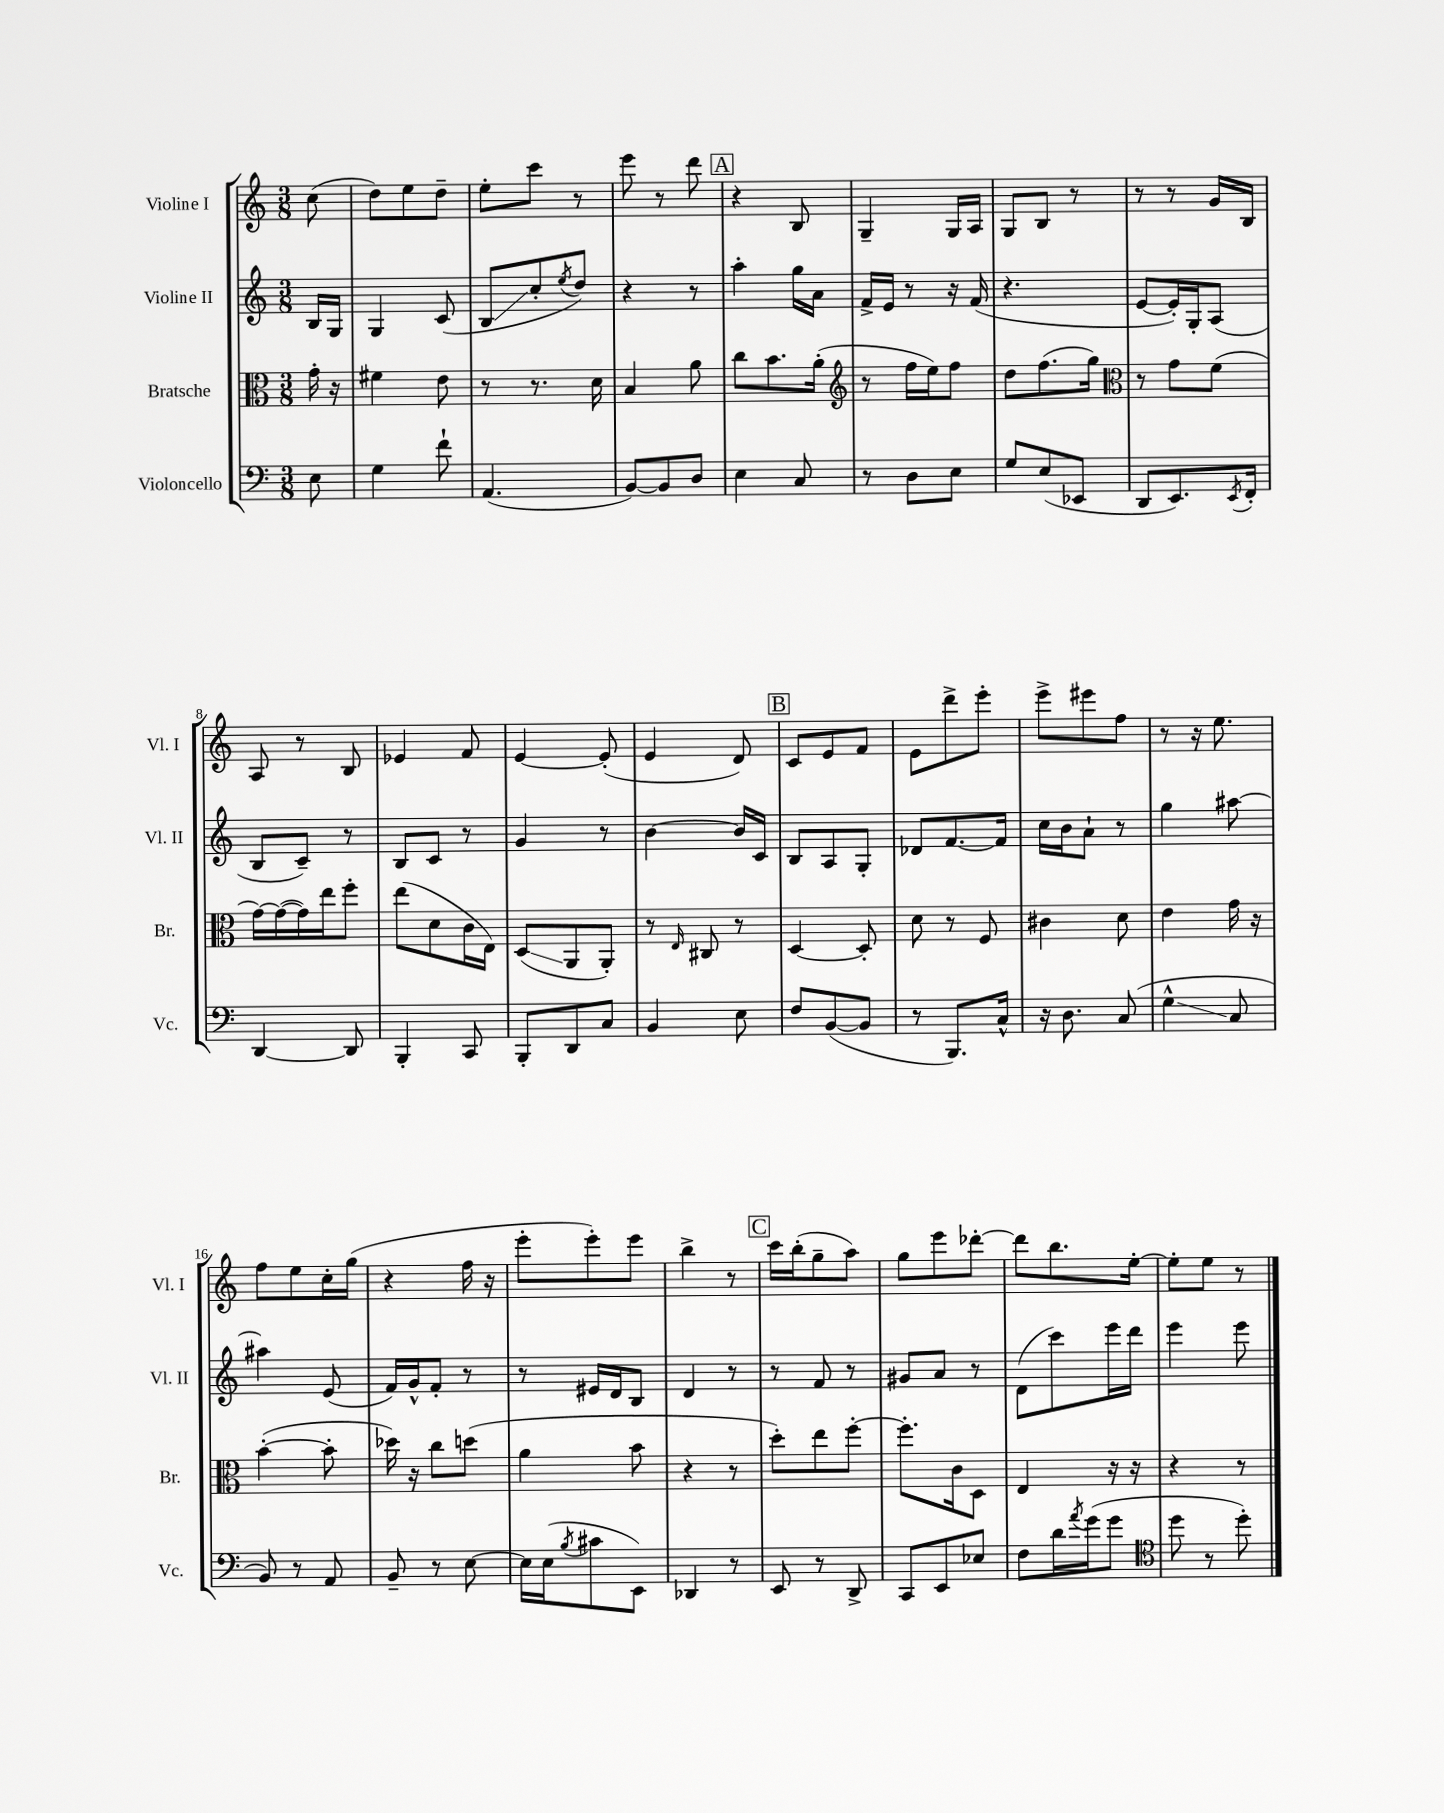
<<
\new StaffGroup <<
\new Staff = "s0" \with { instrumentName = "Violine I" shortInstrumentName = "Vl. I" } {
    \clef treble \key c \major \numericTimeSignature \time 3/8 \partial 8
    c''8( |
    d''8) e''8 d''8-- |
    e''8-. c'''8 r8 |
    e'''8 r8 d'''8 |
    \mark \markup { \box "A" } r4 b8 |
    g4-- g16 a16 |
    g8 b8 r8 |
    r8 r8 g'16 b16 |
    a8 r8 b8 |
    ees'4 f'8 |
    e'4~ e'8-.( |
    e'4 d'8) |
    \mark \markup { \box "B" } c'8 e'8 f'8 |
    e'8 d'''8-> e'''8-. |
    e'''8-> eis'''8 f''8 |
    r8 r16 e''8. |
    f''8 e''8 c''16-. g''16( |
    r4 f''16 r16 |
    e'''8-. e'''8-.) e'''8 |
    b''4-> r8 |
    \mark \markup { \box "C" } c'''16 b''16-.( g''8-- a''8) |
    g''8 e'''8 des'''8~-. |
    des'''8 b''8. e''16~-. |
    e''8-. e''8 r8 \bar "|." |
}
\new Staff = "s1" \with { instrumentName = "Violine II" shortInstrumentName = "Vl. II" } {
    \clef treble \key c \major \numericTimeSignature \time 3/8 \partial 8
    b16 g16 |
    g4 c'8( |
    b8\glissando c''8-. \acciaccatura { e''8 } d''8) |
    r4 r8 |
    \mark \markup { \box "A" } a''4-. g''16 a'16 |
    f'16-> e'16 r8 r16 f'16( |
    r4. |
    e'8~ e'16-.) g16-. a8( |
    b8 c'8--) r8 |
    b8 c'8 r8 |
    g'4 r8 |
    b'4~ b'16 c'16 |
    \mark \markup { \box "B" } b8 a8 g8-. |
    des'8 f'8.~ f'16 |
    c''16 b'16 a'8-! r8 |
    g''4 ais''8~ |
    ais''4 e'8( |
    f'16) g'16-^ f'8-. r8 |
    r8 eis'16 d'16 b8 |
    d'4 r8 |
    \mark \markup { \box "C" } r8 f'8 r8 |
    gis'8 a'8 r8 |
    d'8( c'''8) e'''16 d'''16 |
    e'''4 e'''8 \bar "|." |
}
\new Staff = "s2" \with { instrumentName = "Bratsche" shortInstrumentName = "Br." } {
    \clef alto \key c \major \numericTimeSignature \time 3/8 \partial 8
    g'16-. r16 |
    fis'4 e'8 |
    r8 r8. d'16 |
    b4 a'8 |
    \mark \markup { \box "A" } c''8 b'8. a'16-.( |
    \clef treble r8 f''16 e''16) f''8 |
    d''8 f''8.( g''16) |
    \clef alto r8 g'8 f'8( |
    g'16~) g'16~( g'16) e''16 f''8-. |
    e''8( d'8 c'16 e16) |
    d8\glissando( a,8 a,8-.) |
    r8 \grace { e16 } cis8 r8 |
    \mark \markup { \box "B" } d4~ d8-. |
    d'8 r8 f8 |
    cis'4 d'8 |
    e'4 g'16 r16 |
    b'4~-.( b'8-. |
    des''16) r16 c''8 d''8( |
    a'4 b'8 |
    r4 r8 |
    \mark \markup { \box "C" } d''8-.) e''8 f''8~-. |
    f''8.-. c'16 d8 |
    e4 r16 r16 |
    r4 r8 \bar "|." |
}
\new Staff = "s3" \with { instrumentName = "Violoncello" shortInstrumentName = "Vc." } {
    \clef bass \key c \major \numericTimeSignature \time 3/8 \partial 8
    e8 |
    g4 f'8-! |
    a,4.( |
    b,8~) b,8 d8 |
    \mark \markup { \box "A" } e4 c8 |
    r8 d8 e8 |
    g8 e8( ees,8 |
    d,8 e,8.) \acciaccatura { e,8 } f,16-. |
    d,4~ d,8 |
    b,,4-. c,8 |
    b,,8-. d,8 c8 |
    b,4 e8 |
    \mark \markup { \box "B" } f8 b,8~( b,8 |
    r8 b,,8.) c16-^ |
    r16 d8. c8( |
    g4-^\glissando c8 |
    b,8) r8 a,8 |
    b,8-- r8 e8~ |
    e16 e16( \acciaccatura { b8 } cis'8 e,8) |
    des,4 r8 |
    \mark \markup { \box "C" } e,8 r8 d,8-> |
    c,8 e,8 ees8 |
    f8 d'16 \acciaccatura { a'8 } g'16( g'8 |
    \clef tenor d''8 r8 d''8-.) \bar "|." |
}
>>
>>
